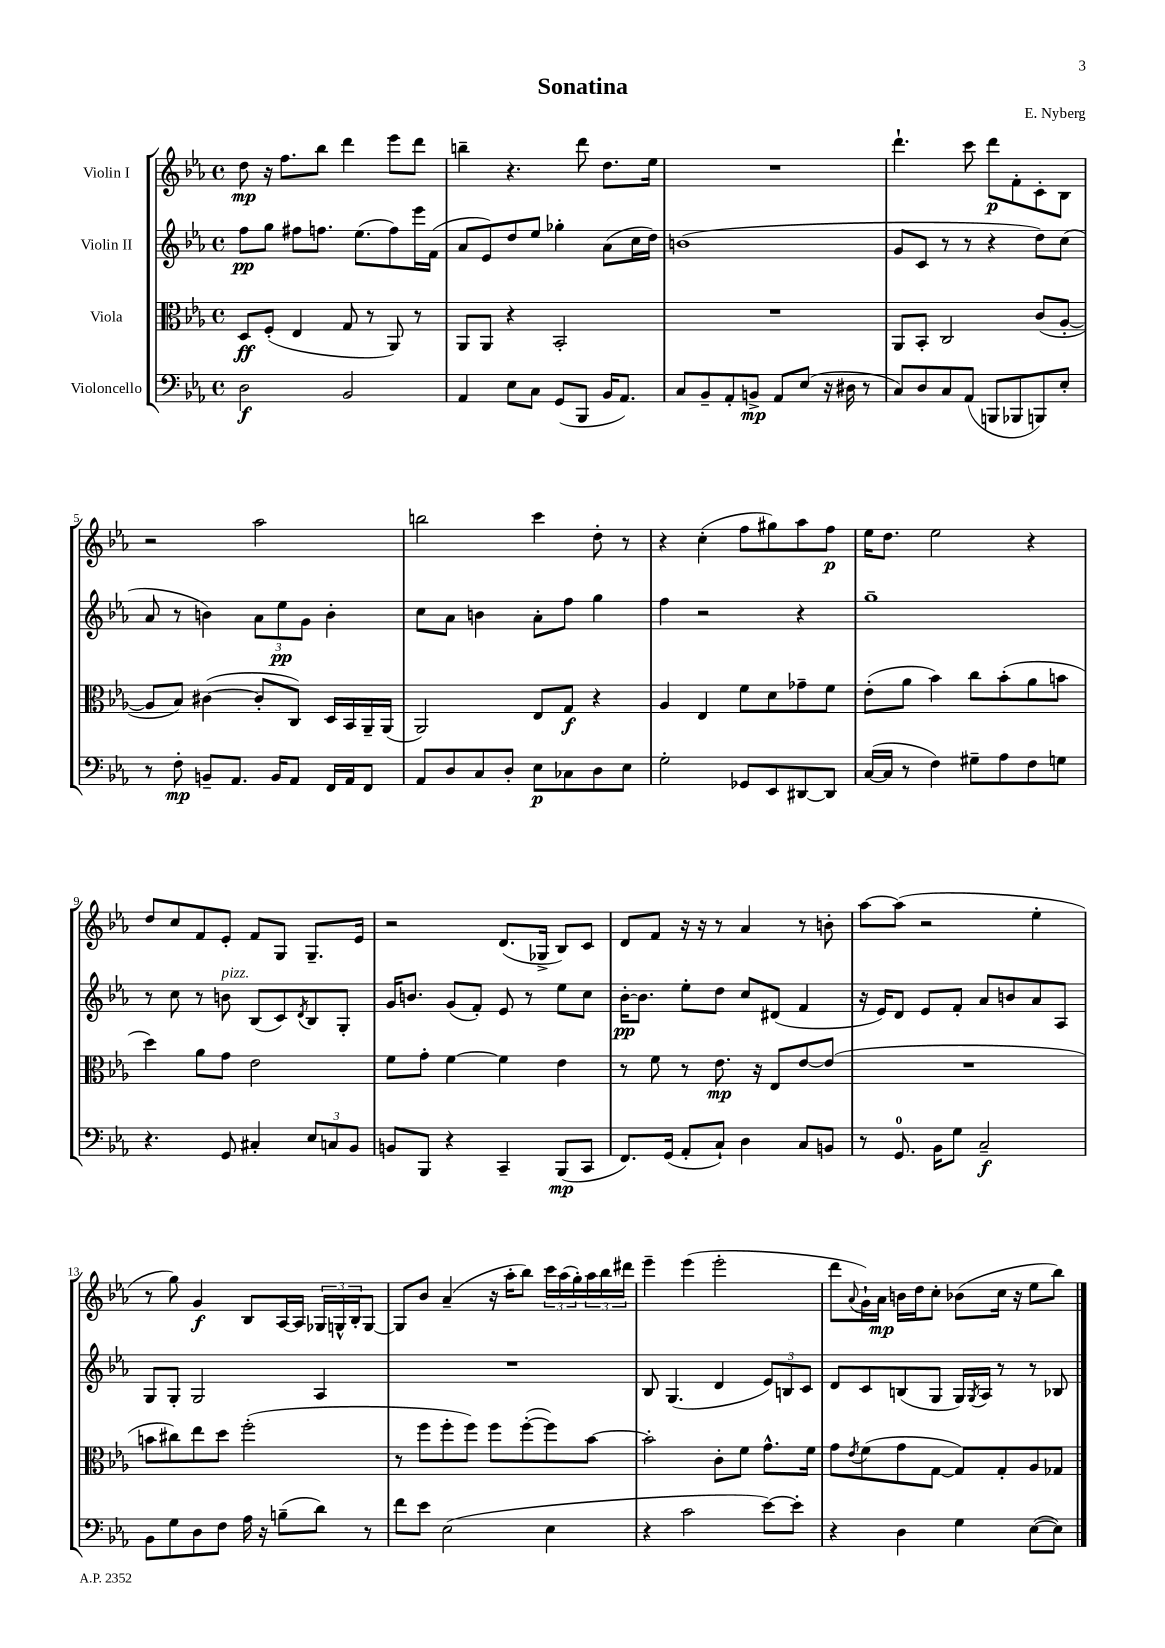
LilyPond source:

\header { title = "Sonatina" composer = "E. Nyberg" }
<<
\new StaffGroup <<
\new Staff = "s0" \with { instrumentName = "Violin I" } {
    \clef treble \key ees \major \defaultTimeSignature \time 4/4
    d''8\mp r16 f''8. bes''8 d'''4 ees'''8 d'''8 |
    b''4-- r4. d'''8 d''8. ees''16 |
    R1 |
    d'''4.-! c'''8 d'''8\p f'8-. c'8-. bes8 |
    r2 aes''2 |
    b''2 c'''4 d''8-. r8 |
    r4 c''4-.( f''8 gis''8) aes''8 f''8\p |
    ees''16 d''8. ees''2 r4 |
    d''8 c''8 f'8 ees'8-. f'8 g8 g8.-- ees'16 |
    r2 d'8.( ges16-> bes8) c'8 |
    d'8 f'8 r16 r16 r8 aes'4 r8 b'8-. |
    aes''8~ aes''8( r2 ees''4-. |
    r8 g''8) g'4\f bes8 aes16~ aes16 \tuplet 3/2 { ges16 g16-^ bes16-. } g8~ |
    g8 bes'8 aes'4--( r16 aes''16-. bes''8) \tuplet 3/2 { c'''16 aes''16( g''16-.) } \tuplet 3/2 { aes''16 bes''16 dis'''16 } |
    ees'''4-- ees'''4( ees'''2-. |
    d'''8 \appoggiatura { aes'8 } g'16-!) aes'16\mp b'16 d''16 c''8-. bes'8( c''16 r16 ees''8 bes''8) \bar "|." |
}
\new Staff = "s1" \with { instrumentName = "Violin II" } {
    \clef treble \key ees \major \defaultTimeSignature \time 4/4
    f''8\pp g''8 fis''8 f''8. ees''8.( f''8) ees'''16 f'16( |
    aes'8 ees'8) d''8 ees''8 ges''4-. aes'8( c''16 d''16) |
    b'1( |
    g'8 c'8 r8 r8 r4 d''8) c''8( |
    aes'8 r8 b'4) \tuplet 3/2 { aes'8 ees''8\pp g'8 } b'4-. |
    c''8 aes'8 b'4 aes'8-. f''8 g''4 |
    f''4 r2 r4 |
    g''1-- |
    r8 c''8 r8 b'8^\markup { \italic "pizz." } bes8( c'8) \acciaccatura { d'8 } bes8 g8-. |
    g'16 b'8. g'8( f'8-.) ees'8 r8 ees''8 c''8 |
    bes'16~-.\pp bes'8. ees''8-. d''8 c''8 dis'8( f'4 |
    r16 ees'16) d'8 ees'8 f'8-. aes'8 b'8 aes'8 aes8 |
    g8 g8-. g2 aes4 |
    R1 |
    bes8 g4.( d'4 \tuplet 3/2 { ees'8) b8 c'8 } |
    d'8 c'8 b8( g8 g16) \acciaccatura { g8 } aes16 r8 r8 bes8 \bar "|." |
}
\new Staff = "s2" \with { instrumentName = "Viola" } {
    \clef alto \key ees \major \defaultTimeSignature \time 4/4
    d8\ff f8-.( ees4 g8 r8 aes,8) r8 |
    aes,8 aes,8 r4 bes,2-. |
    R1 |
    aes,8 bes,8-. c2 c'8( aes8~-. |
    aes8 bes8) cis'4~( cis'8-. c8) d16 bes,16 aes,16-- aes,16( |
    aes,2) ees8 g8\f r4 |
    aes4 ees4 f'8 d'8 ges'8-- f'8 |
    ees'8-.( aes'8 bes'4) c''8 bes'8-.( aes'8 b'8 |
    d''4) aes'8 g'8 ees'2 |
    f'8 g'8-. f'4~ f'4 ees'4 |
    r8 f'8 r8 ees'8.\mp r16 ees8 ees'8~ ees'8( |
    R1 |
    b'8 cis''8) ees''8 d''8 f''2-.( |
    r8 f''8 f''8-. f''8) f''8 f''8~-.( f''8) bes'8~ |
    bes'2-. c'8-. f'8 g'8.-^ f'16 |
    g'8 \acciaccatura { ees'8 } f'8( g'8 g8~ g8) g8-. aes8 ges8 \bar "|." |
}
\new Staff = "s3" \with { instrumentName = "Violoncello" } {
    \clef bass \key ees \major \defaultTimeSignature \time 4/4
    d2\f bes,2 |
    aes,4 ees8 c8 g,8( bes,,8 bes,16 aes,8.) |
    c8 bes,8-- aes,8-. b,8->\mp aes,8 ees8( r16 dis16 r8 |
    c8) d8 c8 aes,8( b,,8 bes,,8 b,,8) ees8-. |
    r8 f8-.\mp b,8-- aes,8. b,16 aes,8 f,16 aes,16 f,8 |
    aes,8 d8 c8 d8-. ees8\p ces8 d8 ees8 |
    g2-. ges,8 ees,8 dis,8~ dis,8 |
    c16~( c16 r8 f4) gis8-- aes8 f8 g8 |
    r4. g,8 cis4-. \tuplet 3/2 { ees8 c8 bes,8 } |
    b,8 bes,,8 r4 c,4-- bes,,8\mp( c,8 |
    f,8.) g,16( aes,8-. c8-!) d4 c8 b,8 |
    r8 g,8.-0 bes,16 g8 c2--\f |
    bes,8 g8 d8 f8 aes16 r16 b8--( d'8) r8 |
    f'8 ees'8 ees2( ees4 |
    r4 c'2 ees'8~) ees'8-. |
    r4 d4 g4 ees8~( ees8) \bar "|." |
}
>>
>>
